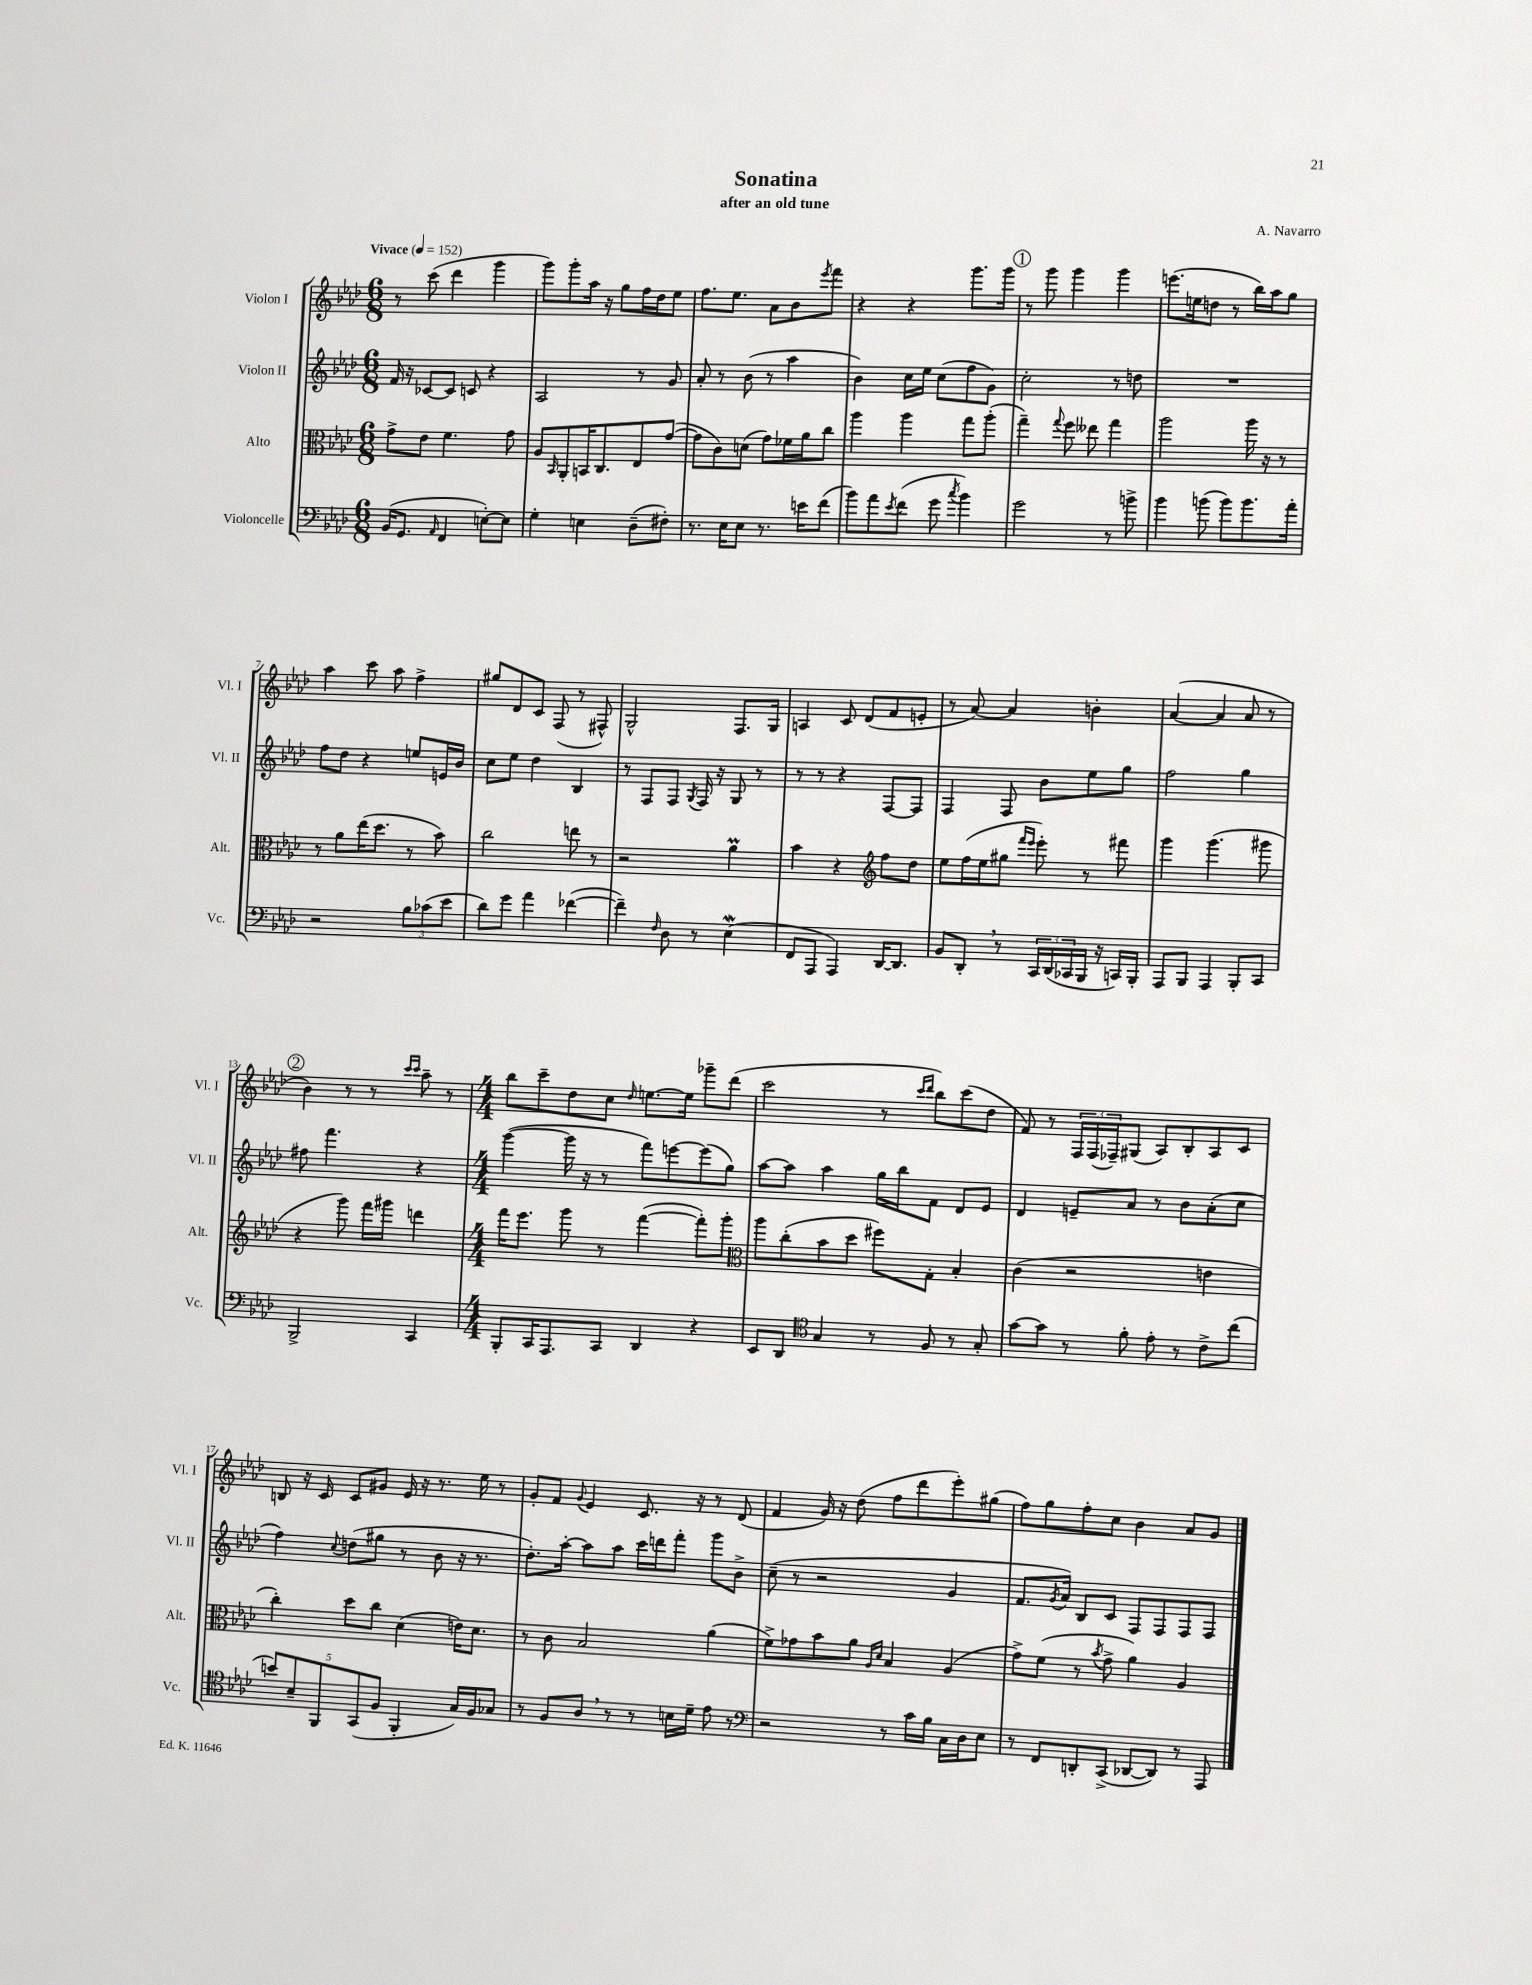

**kern	**kern	**kern	**kern
*staff4	*staff3	*staff2	*staff1
*clefF4	*clefC3	*clefG2	*clefG2
*k[b-e-a-d-]	*k[b-e-a-d-]	*k[b-e-a-d-]	*k[b-e-a-d-]
*M6/8	*M6/8	*M6/8	*M6/8
*MM152	*MM152	*MM152	*MM152
(16BB-	8g^	16f	8r
8.GG	.	16r	.
.	8e-	[8c-	(8ccc
16qqAA-	.	.	.
4FF	4.f	8c-]	4ddd-
.	.	8c	.
[8E')	.	4r	4ggg
8E]	8g	.	.
=	=	=	=
4G'	8A-	2A-	8ggg)
.	16qqBB-	.	.
.	8AA-'	.	8ggg'
4E	16BB	.	16aa-
.	8.C	.	16r
.	.	.	8gg
(8D-~	8E-	8r	16ff
.	.	.	16dd-
8F#')	([8g	8g	8ee-
=	=	=	=
8.r	8g]	8a-'	8.ff
.	8c)	8r	.
16E-	.	.	8.ee-
8E-	(8d	(8b-	.
8.r	8g)	8r	8a-
.	16f-	4aa-	8b-
16e	16a-	.	.
.	.	.	8qeee-
(8f	8cc	.	8fff
=	=	=	=
8b-)	4aa-	4b-)	4r
8a-	.	.	.
8qe-	.	.	.
(8f	4aa-	16cc	4r
.	.	16ee-	.
8g	.	(8cc	.
8qcc	.	.	.
4b-)	8gg	8ff	8.ggg
.	(8aa-'	8g)	.
.	.	.	16ggg
=	=	=	=
2g	4gg~)	2cc'	8r
.	.	.	8ggg
.	8qqgg	.	.
.	8ff	.	4ggg
.	8ee--	.	.
8r	4gg	8r	4ggg
8b^	.	8dd	.
=	=	=	=
4b-	2aa-	2.r	(8.eee
.	.	.	16ee
(8b	.	.	8dd
8b)	.	.	8r
8.b	16aa-	.	16bb-)
.	16r	.	16aa-
.	8r	.	8gg
16a-'	.	.	.
=	=	=	=
2r	8r	8ff	4aa-
.	8a-	8dd-	.
.	(16ee-	4r	8ccc
.	8.dd-	.	.
.	.	.	8aa-
12B-	8r	8ee	4ff^
(12c-	.	.	.
.	8b-)	16e	.
12e-	.	.	.
.	.	16b-	.
=	=	=	=
8d-)	2cc	8cc	8gg#
8g	.	8ee-	8d-
4a-	.	4dd-	8c
.	.	.	(8F
([4f-	8ee	4B-	8r
.	8r	.	8F#^^)
=	=	=	=
4f-~])	2r	8r	2G^^
.	.	8F	.
16qqF	.	.	.
8D-	.	8F	.
.	.	8qG	.
8r	.	16F	.
.	.	16r	.
(4E-	4a-	8G	8.F
.	.	8r	.
.	.	.	16G
=	=	=	=
8FF	4b-	8r	4A
8AAA-	.	8r	.
4AAA-)	4r	4r	8c
.	.	.	(8d-
*	*clefG2	*	*
[16DD-	8ff	[8F	8f
8.DD-]	.	.	.
.	8dd-	8F]	8e'
=	=	=	=
8BB-	8ee-	4F	8r
8DD-'	(16ff	.	[8a-)
.	16ee-	.	.
8r	8gg#	8F	4a-]
.	16qqfff	.	.
.	16qqeee-	.	.
24CC	8eee-')	8b-	.
(24DD-	.	.	.
24CC-	.	.	.
16BBB-	8r	8ee-	4b'
16r	.	.	.
16CC)	8fff#	8gg	.
16BBB-'	.	.	.
=	=	=	=
8AAA-	4ggg	2ff	([4a-
8BBB-	.	.	.
4AAA-	(4.ggg	.	4a-]
8BBB-'	.	4gg	8a-
8CC	8ggg#	.	8r
=	=	=	=
2BBB-^	4r	8ff#	4b-)
.	.	4.fff	.
.	8ggg)	.	8r
.	16fff	.	8r
.	16ggg#	.	.
.	.	.	16qqccc
.	.	.	16qqccc
4CC	4ddd	4r	8aa-~
.	.	.	8r
=	=	=	=
*M4/4	*M4/4	*M4/4	*M4/4
8BBB-'	16fff	([4ggg	8bb-
.	8.eee-	.	.
16CC	.	.	8ccc~
8.AAA-	.	.	.
.	8ggg	16ggg]	8dd-
.	.	16r	.
8CC	8r	8r	8cc
.	.	.	16qqdd-
4DD-	([4fff	8fff)	[8.ee
.	.	[8eee	.
.	.	.	16ee]
4r	8fff'])	(8eee]	8ggg-~
.	8ggg'	8gg)	(8ddd-
=	=	=	=
*	*clefC3	*	*
8EE-	8aa-	[8aa-	2ccc
8DD-	(8cc'	8aa-]	.
*clefC4	*	*	*
4G	8b-	4aa-	.
.	8dd-	.	.
8r	8ff#)	16gg	8r
.	.	16bb-	.
.	.	.	16qqccc
.	.	.	16qqddd-
8F	8G'	8f	8bb-)
8r	4B-'	8d-	(8ccc
8G'	.	8e-	8dd-
=	=	=	=
[8g	(4c	4d-	8f)
8g]	.	.	8r
8r	2r	8e~	24F
.	.	.	(24F
.	.	.	24F-~)
8f'	.	8a-	(8G#
8e-'	.	8r	8A-)
8r	.	8b-	8B-'
8c^	4e	(8a-'	8A-
(8cc	.	8cc	8c
=	=	=	=
10b)	4cc')	4ff)	8B
10B-~	.	.	.
.	.	.	16r
.	.	.	16c
10FF	.	.	.
.	.	8qqcc	.
.	8dd-	(8dd	8c
(10GG	.	.	.
.	8cc	8gg#	8g#
10F	.	.	.
4FF'	(4d-	8r	16e-
.	.	.	16r
.	.	8b-	8.r
16G)	16e)	16r	.
16F	8.d-	8.r	16ee-
8G-	.	.	8r
=	=	=	=
8r	8r	8.dd-')	8g'
8F	8c	.	8f
.	.	[16aa-'	.
.	.	.	8qqg
8A-	2B-	8aa-]	4e-
8r	.	8aa-	.
8r	.	16ccc	8.c
.	.	16ddd	.
16B	.	8fff'	.
16d-~	.	.	16r
8e-	(4a-	8ggg	8r
8r	.	8b-^	(8d-
=	=	=	=
*clefF4	*	*	*
2r	8f^)	(8cc~	4f
.	8g-	8r	.
.	8b-	2r	16g)
.	.	.	16r
.	8a-	.	(8dd-
.	16qqA-	.	.
.	16qqd-	.	.
8r	4B-	.	8ff
16c	.	.	8ddd-
16B-	.	.	.
16C	(4A-	4g	8eee-')
16D-	.	.	.
8E-	.	.	(8gg#
=	=	=	=
8r	8g^)	8.f	8ff)
8FF	(8f	.	8gg
.	.	8qg	.
.	.	16a-)	.
8DD'	8r	8B-	8ff'
.	8qb-	.	.
(8CC^	8g^	8c	8cc
[8DD-	4a-)	8F	4b-
8DD-])	.	8F	.
8r	4A-	8F	8a-
8AAA-	.	8F	8g
==	==	==	==
*-	*-	*-	*-
